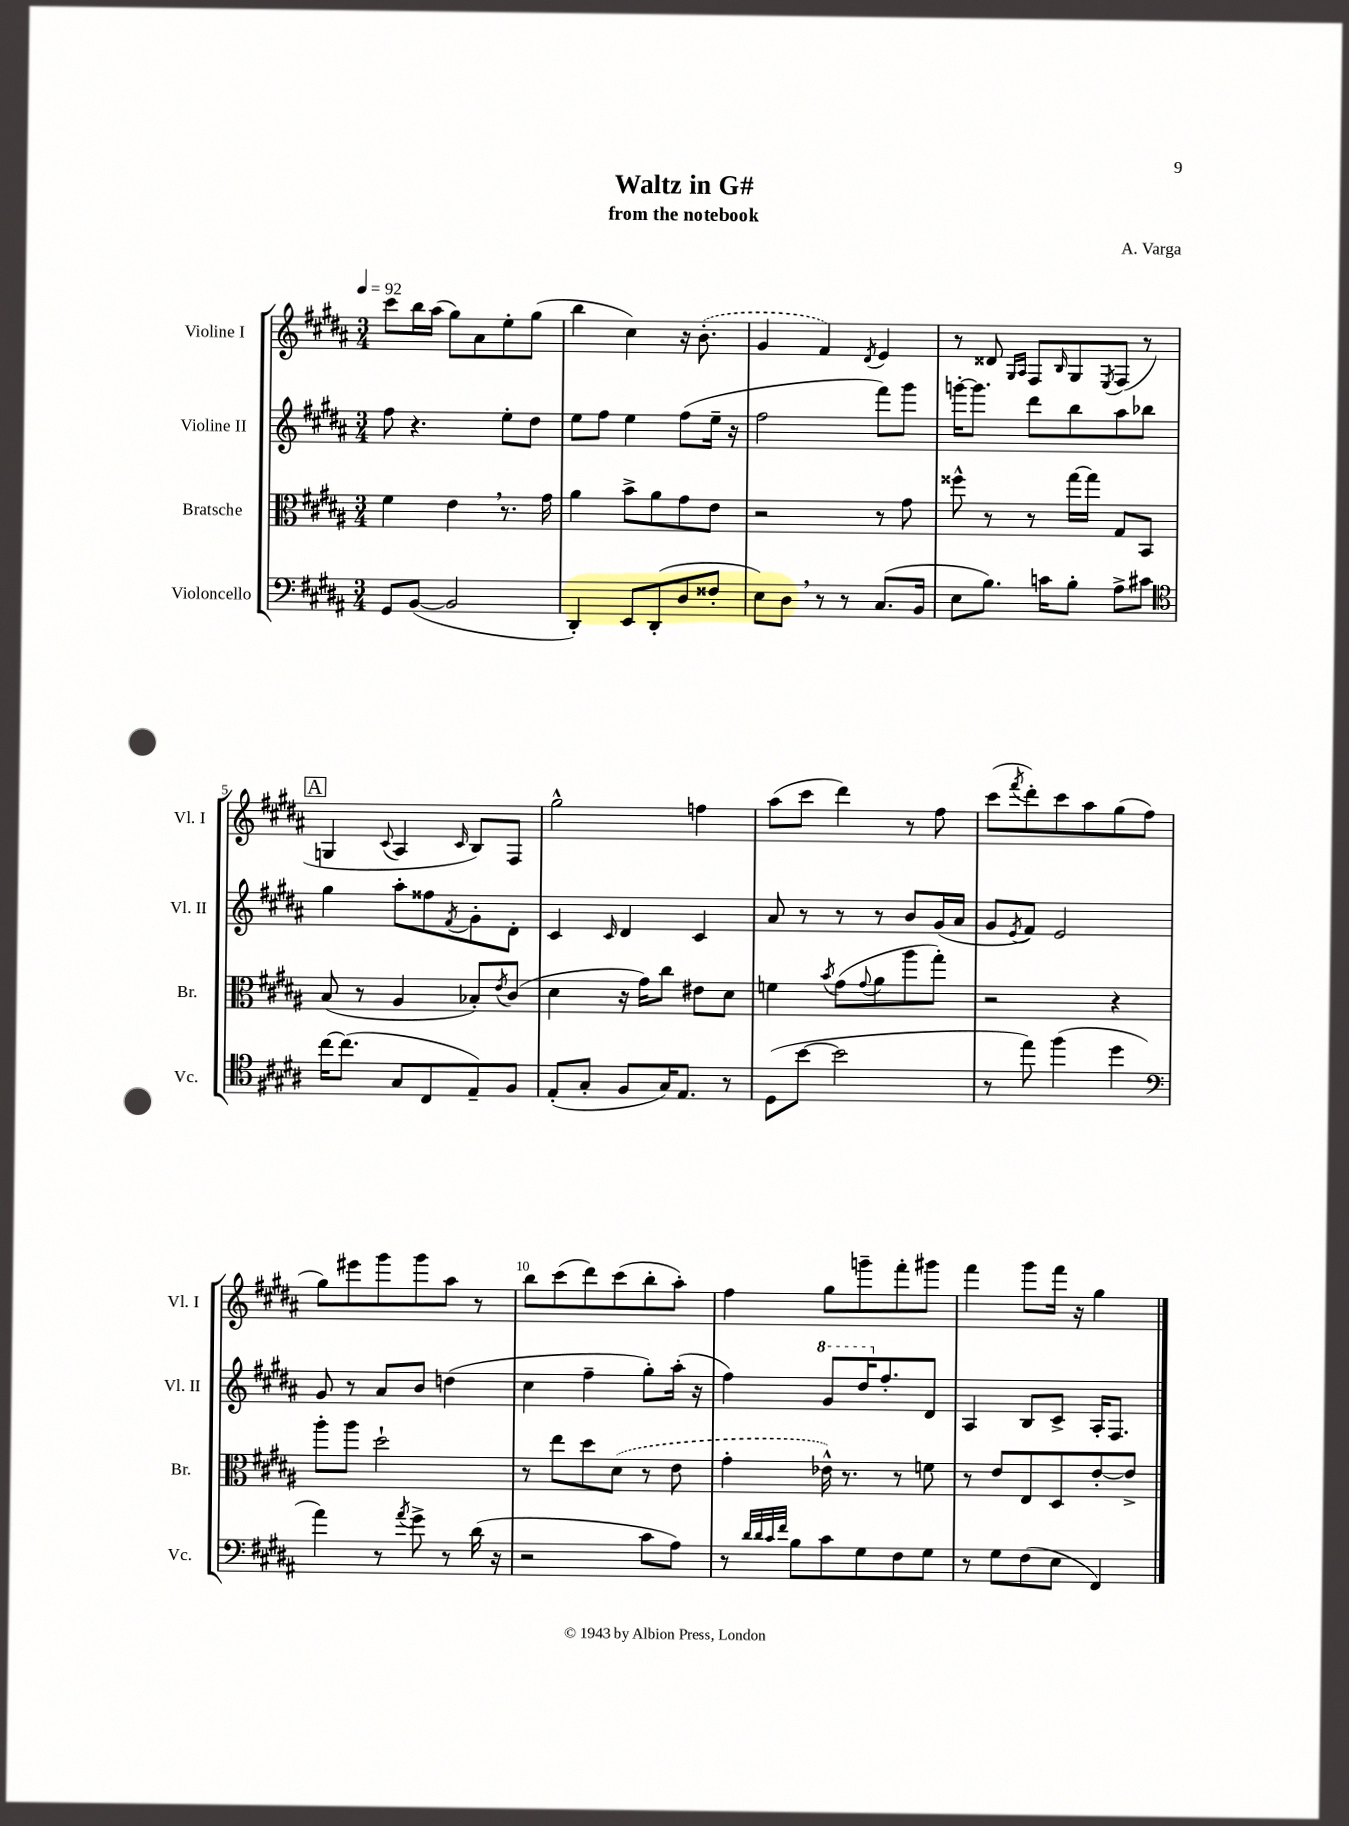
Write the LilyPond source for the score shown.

\header { title = "Waltz in G#" composer = "A. Varga" subtitle = "from the notebook" }
<<
\new StaffGroup <<
\new Staff = "s0" \with { instrumentName = "Violine I" shortInstrumentName = "Vl. I" } {
    \clef treble \key b \major \numericTimeSignature \time 3/4 \tempo 4 = 92
    cis'''8 b''16 ais''16( gis''8) ais'8 e''8-. gis''8( |
    b''4 cis''4) r16 \once \slurDashed b'8.-.( |
    gis'4 fis'4) \acciaccatura { dis'8 } e'4 |
    r8 disis'8 \grace { gis16 ais16 } fis8 \grace { b16 } gis8 \acciaccatura { e8 } fis8( r8 |
    \mark \markup { \box "A" } g4 \appoggiatura { cis'8 } ais4 \grace { cis'16 } b8) fis8 |
    gis''2-^ f''4 |
    ais''8( cis'''8 dis'''4) r8 fis''8 |
    cis'''8( \acciaccatura { fis'''8 } dis'''8-.) cis'''8 ais''8 gis''8( fis''8 |
    gis''8) eis'''8 gis'''8 gis'''8 ais''8 r8 |
    b''8 cis'''8( dis'''8) cis'''8( b''8-. ais''8-.) |
    fis''4 gis''8 g'''8-- fis'''8-. gis'''8 |
    fis'''4 gis'''8 fis'''16 r16 gis''4 \bar "|." |
}
\new Staff = "s1" \with { instrumentName = "Violine II" shortInstrumentName = "Vl. II" } {
    \clef treble \key b \major \numericTimeSignature \time 3/4
    fis''8 r4. e''8-. dis''8 |
    e''8 fis''8 e''4 fis''8( e''16-- r16 |
    fis''2 fis'''8) gis'''8 |
    g'''16~-. g'''8. dis'''8 b''8 ais''8 bes''8 |
    \mark \markup { \box "A" } gis''4 ais''8-. fisis''8 \acciaccatura { fis'8 } gis'8-. dis'8-. |
    cis'4 \grace { cis'16 } dis'4 cis'4 |
    ais'8 r8 r8 r8 b'8 gis'16( ais'16 |
    gis'8 \acciaccatura { e'8 } fis'8) e'2 |
    gis'8 r8 ais'8 b'8 d''4( |
    cis''4 fis''4-- gis''8-.) ais''16-.( r16 |
    fis''4) \ottava #1 gis''8 dis'''16 \ottava #0 fis''8.-. dis'8 |
    ais4 b8 cis'8-> ais16-. fis8. \bar "|." |
}
\new Staff = "s2" \with { instrumentName = "Bratsche" shortInstrumentName = "Br." } {
    \clef alto \key b \major \numericTimeSignature \time 3/4
    fis'4 e'4 \breathe r8. gis'16 |
    ais'4 b'8-> ais'8 gis'8 e'8 |
    r2 r8 gis'8 |
    fisis''8-^ r8 r8 gis''16~ gis''16 gis8 b,8 |
    \mark \markup { \box "A" } b8( r8 ais4 bes8-.) \acciaccatura { e'8 } cis'8( |
    dis'4 r16 gis'16) cis''8 eis'8 dis'8 |
    f'4 \acciaccatura { b'8 } gis'8( \appoggiatura { gis'8 } ais'8 ais''8 gis''8-.) |
    r2 r4 |
    ais''8-. ais''8 dis''2-! |
    r8 e''8 dis''8 \once \slurDashed dis'8( r8 e'8 |
    gis'4-. ees'16-^) r8. r8 f'8 |
    r8 e'8 e8 dis8 e'8~-. e'8-> \bar "|." |
}
\new Staff = "s3" \with { instrumentName = "Violoncello" shortInstrumentName = "Vc." } {
    \clef bass \key b \major \numericTimeSignature \time 3/4
    gis,8 b,8~( b,2 |
    dis,4-.) e,8 dis,8-.( dis8 fisis8-. |
    e8) dis8 \breathe r8 r8 cis8.( b,16 |
    e8 b8.) c'16 b8-. ais8-> cis'8 |
    \mark \markup { \box "A" } \clef tenor cis''16~ cis''8.( gis8 cis8 e8--) fis8 |
    e8-.( gis8-. fis8 gis16) e8. r8 |
    dis8( b'8~ b'2 |
    r8 e''8) fis''4( dis''4 |
    \clef bass ais'4) r8 \acciaccatura { ais'8 } gis'8-> r8 dis'16( r16 |
    r2 cis'8 ais8) |
    r8 \grace { dis'32 dis'32 cis'32 fis'32 } b8 cis'8 gis8 fis8 gis8 |
    r8 gis8 fis8( e8 fis,4) \bar "|." |
}
>>
>>
\layout { \context { \Score \override BarNumber.break-visibility = ##(#f #t #t) barNumberVisibility = #(every-nth-bar-number-visible 5) } }
